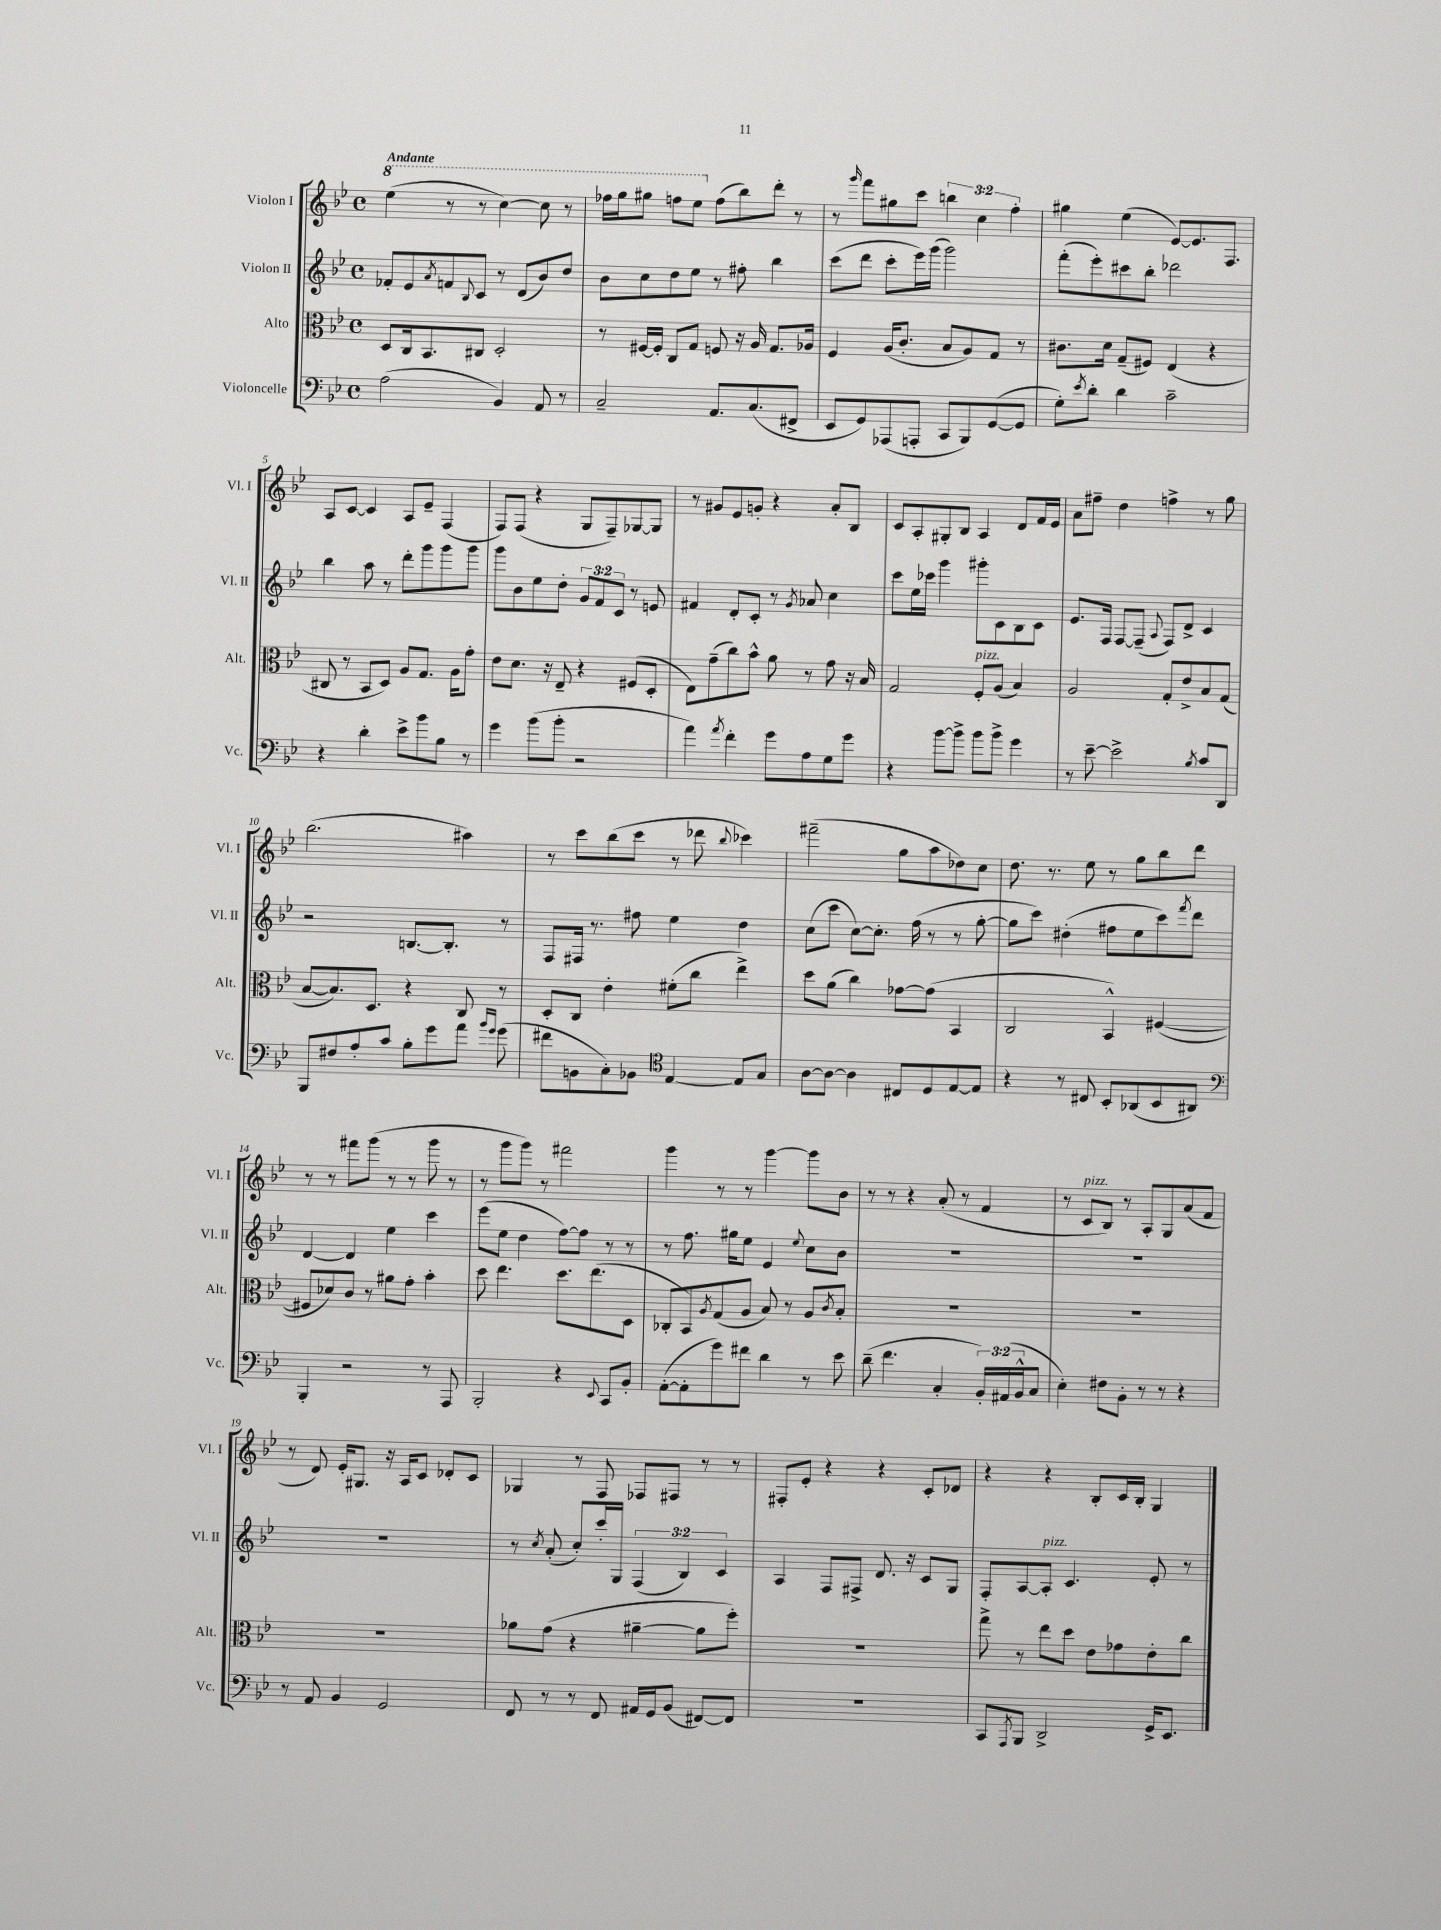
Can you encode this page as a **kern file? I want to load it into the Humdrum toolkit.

**kern	**kern	**kern	**kern
*staff4	*staff3	*staff2	*staff1
*clefF4	*clefC3	*clefG2	*clefG2
*k[b-e-]	*k[b-e-]	*k[b-e-]	*k[b-e-]
*M4/4	*M4/4	*M4/4	*M4/4
*met(c)	*met(c)	*met(c)	*met(c)
(2A	8D	8f-'	(4eee-
.	16C	8e-	.
.	8.BB-	.	.
.	.	8qa	.
.	.	8f	8r
.	.	8qqB-	.
.	8C#	8c	8r
4BB-)	2D'	8r	[4ccc)
.	.	(8d	.
8AA	.	8b-)	8ccc]
8r	.	8dd	8r
=	=	=	=
2C~	8r	8b-	16fff-
.	.	.	16ggg
.	[16F#	8cc	8ggg#
.	16F#']	.	.
.	8C	8dd	8fff
.	8G	8ee-	8eee-
8.AA	8F	8r	(8ff
.	16r	8ff#'	8bb-)
(8.C	16A	.	.
.	8.G	4bb-	8ddd'
8FF#^	.	.	8r
.	16A-	.	.
=	=	=	=
8EE-	4F	(8ccc	8r
.	.	.	16qqggg
8GG)	.	8ddd	8fff
(8AAA-	(16A	8ccc'	8gg#
.	8.c'	.	.
8AAA'	.	16eee-)	8ccc
.	.	(16ggg	.
8CC	8B-	2ggg)	6bb
8BBB-)	8A)	.	.
.	.	.	6cc
([8GG	8G	.	.
.	.	.	6ff'
8GG]	8r	.	.
=	=	=	=
8G')	8.c#	(8fff'	4gg#
8qe-	.	.	.
8d'	.	8eee-')	.
.	16d	.	.
4d	(8G~	8ccc#	(4ee-
.	8F#)	8bb-'	.
2c~	(4E-	2ddd-	[8e-)
.	.	.	8.e-]
.	4r	.	.
.	.	.	8.F
=	=	=	=
4r	8C#	4bb-	8A
.	8r	.	[8c
4d'	8BB-	8aa	4c]
.	8D)	8r	.
8e-^	8A	8ddd'	8A
8b-	8.G	8ggg	8e-~
8B-	.	8ggg	(4F
.	16A	.	.
8r	8g'	8ggg	.
=	=	=	=
4g	8e-	8ggg	8F)
.	8.d	8b-	(8F
(8b-	.	8ee-	4r
.	16r	.	.
8b-'	8E-~	8dd'	.
2r	4r	12g	8G
.	.	12f	.
.	.	.	8F~)
.	.	12c	.
.	(8F#	8r	[8G-
.	8D'	8e	8G-]
=	=	=	=
4a)	8E-)	4f#	8r
.	(8g~	.	8g#
8qa	.	.	.
4f'	8cc)	8d'	8e-
.	8b-^^	8c'	8g'
8g	8a	8r	4r
.	.	8qg	.
8A	8r	8a-	.
8G	8g	4cc	8a'
8g	16r	.	8B-
.	16B-	.	.
=	=	=	=
4r	2G	8ccc	8c
.	.	16ee-	8A'
.	.	16ccc-	.
[8b-	.	4ggg	8G#'
8b-^]	.	.	8B-
8b-	8F'	8ggg#'	4A
8b-^	(8A	8c	.
4g	4B-)	8B-	8d
.	.	8c	16f
.	.	.	16e-
=	=	=	=
8r	2A	8.e-	8a
[8e-~	.	.	8ff#~
.	.	16F	.
2e-^]	.	[8F	4dd
.	.	(8F~]	.
.	.	8qqA	.
.	8G'	8F)	4ff^
.	8e-^	8d^	.
8qB-	.	.	.
8c	8B-	4c	8r
8DD	(8G	.	8gg
=	=	=	=
8BBB-	[8B-	2r	(2.bb-
8F#	8.B-])	.	.
8A'	.	.	.
.	8.D	.	.
8c	.	.	.
8B-'	4r	[8.B	.
8g	.	.	.
.	.	8.B']	.
8a	8C	.	4aa#)
16qqb-	.	.	.
16qqg	.	.	.
(8g	8r	8r	.
=	=	=	=
8f#	8D'	8F	8r
8BB	8C	16F#	8ccc
.	.	8.r	.
8C')	4e-'	.	(8bb-
8BB-	.	8ff#	8ccc
*clefC4	*	*	*
[4E-	(8f#'	4ee-	8r
.	8cc	.	8ddd-
.	.	.	8qqbb-
8E-]	4ee-^)	4dd	4ccc-)
8G	.	.	.
=	=	=	=
[8A	8dd	(8cc	(2fff#~
8A_	(8a	8ccc	.
4A]	4cc)	[8cc)	.
.	.	8.cc']	.
8C#	[8g-	.	8gg
.	.	(16ff	.
8D	(8g-]	8r	8aa
[8E-	4BB-	8r	8dd-)
8E-]	.	[8gg'	8cc
=	=	=	=
4r	2C	8gg]	8.dd
.	.	8ccc)	.
.	.	.	8.r
8r	.	(4dd#'	.
8C#	.	.	8ee-
8BB-'	4BB-^^)	8ff#	8r
(8AA-	.	8ee-	8gg
8BB-	([4F#	8ccc)	8bb-
.	.	8qfff	.
8AA#)	.	8ddd	8ddd
=	=	=	=
*clefF4	*	*	*
4BBB-'	8F#]	[4d	8r
.	8d-)	.	8r
2r	8c	4d]	8fff#
.	8r	.	(8ggg
.	8a#	4ee-	8r
.	8g'	.	8r
8r	4b-'	4ccc	8ggg
8AAA	.	.	8r
=	=	=	=
2BBB-'	8dd	(8eee-	8r
.	4.ee-	8ee-	8ggg
.	.	4dd	8ggg)
.	.	.	8r
4r	8.dd	[8ff)	2fff#
.	.	8ff]	.
.	(8.ee-	.	.
8qqEE-	.	.	.
8CC	.	8r	.
8BB-'	8D	8r	.
=	=	=	=
([8AA'	8C-'	8r	4ggg
8AA']	8BB-)	8.ff	.
.	8qA	.	.
8g)	(8G	.	8r
.	.	16gg#	.
8f#	8A	8ee-	8r
4d	8B-)	4e-	[4ggg
.	8r	.	.
.	.	8qqee-	.
8r	8A	8cc	8ggg]
.	8qc	.	.
8e-	8B-'	8b-	8b-
=	=	=	=
(8d~	1r	1r	8r
4.f	.	.	8r
.	.	.	4r
4C'	.	.	(8a'
.	.	.	8r
24BB-')	.	.	4f
(24AA#	.	.	.
24BB-^^	.	.	.
8C	.	.	.
=	=	=	=
4E-')	1r	1r	8r
.	.	.	8c
8F#	.	.	8B-)
8BB-'	.	.	8r
8r	.	.	8A'
8r	.	.	8G
4r	.	.	(8a
.	.	.	8f
=	=	=	=
8r	1r	1r	8r
8AA	.	.	8d)
4BB-	.	.	16e-'
.	.	.	8.G#
2GG	.	.	16r
.	.	.	16A
.	.	.	8c
.	.	.	8d-'
.	.	.	8c
=	=	=	=
8FF	8a-	8r	4G-
.	.	8qcc	.
8r	(8g	(8a'	.
8r	4r	8cc')	8r
8FF	.	16ccc'	8F
.	.	16G	.
16AA#	[4a#~	(6F	8F-
16GG	.	.	.
(8BB-	.	.	8F#
.	.	6B-)	.
[8FF#)	8a#]	.	8r
.	.	6c	.
8FF#]	8ff')	.	8r
=	=	=	=
1r	1r	4A	8F#'
.	.	.	8e-'
.	.	8F	4r
.	.	8F#^	.
.	.	8.d	4r
.	.	16r	.
.	.	8c	8c'
.	.	8G	8d-
=	=	=	=
8CC	8gg^	8F'	4r
8qAAA	.	.	.
8BBB-	8r	[8A	.
2DD^	8ee-	8A']	4r
.	8dd	4.c	.
.	8e-	.	8B-'
.	8g-	.	16c
.	.	.	16B-'
16GG^	8e-'	8e-'	4G
8.EE-	.	.	.
.	8cc	8r	.
==	==	==	==
*-	*-	*-	*-
